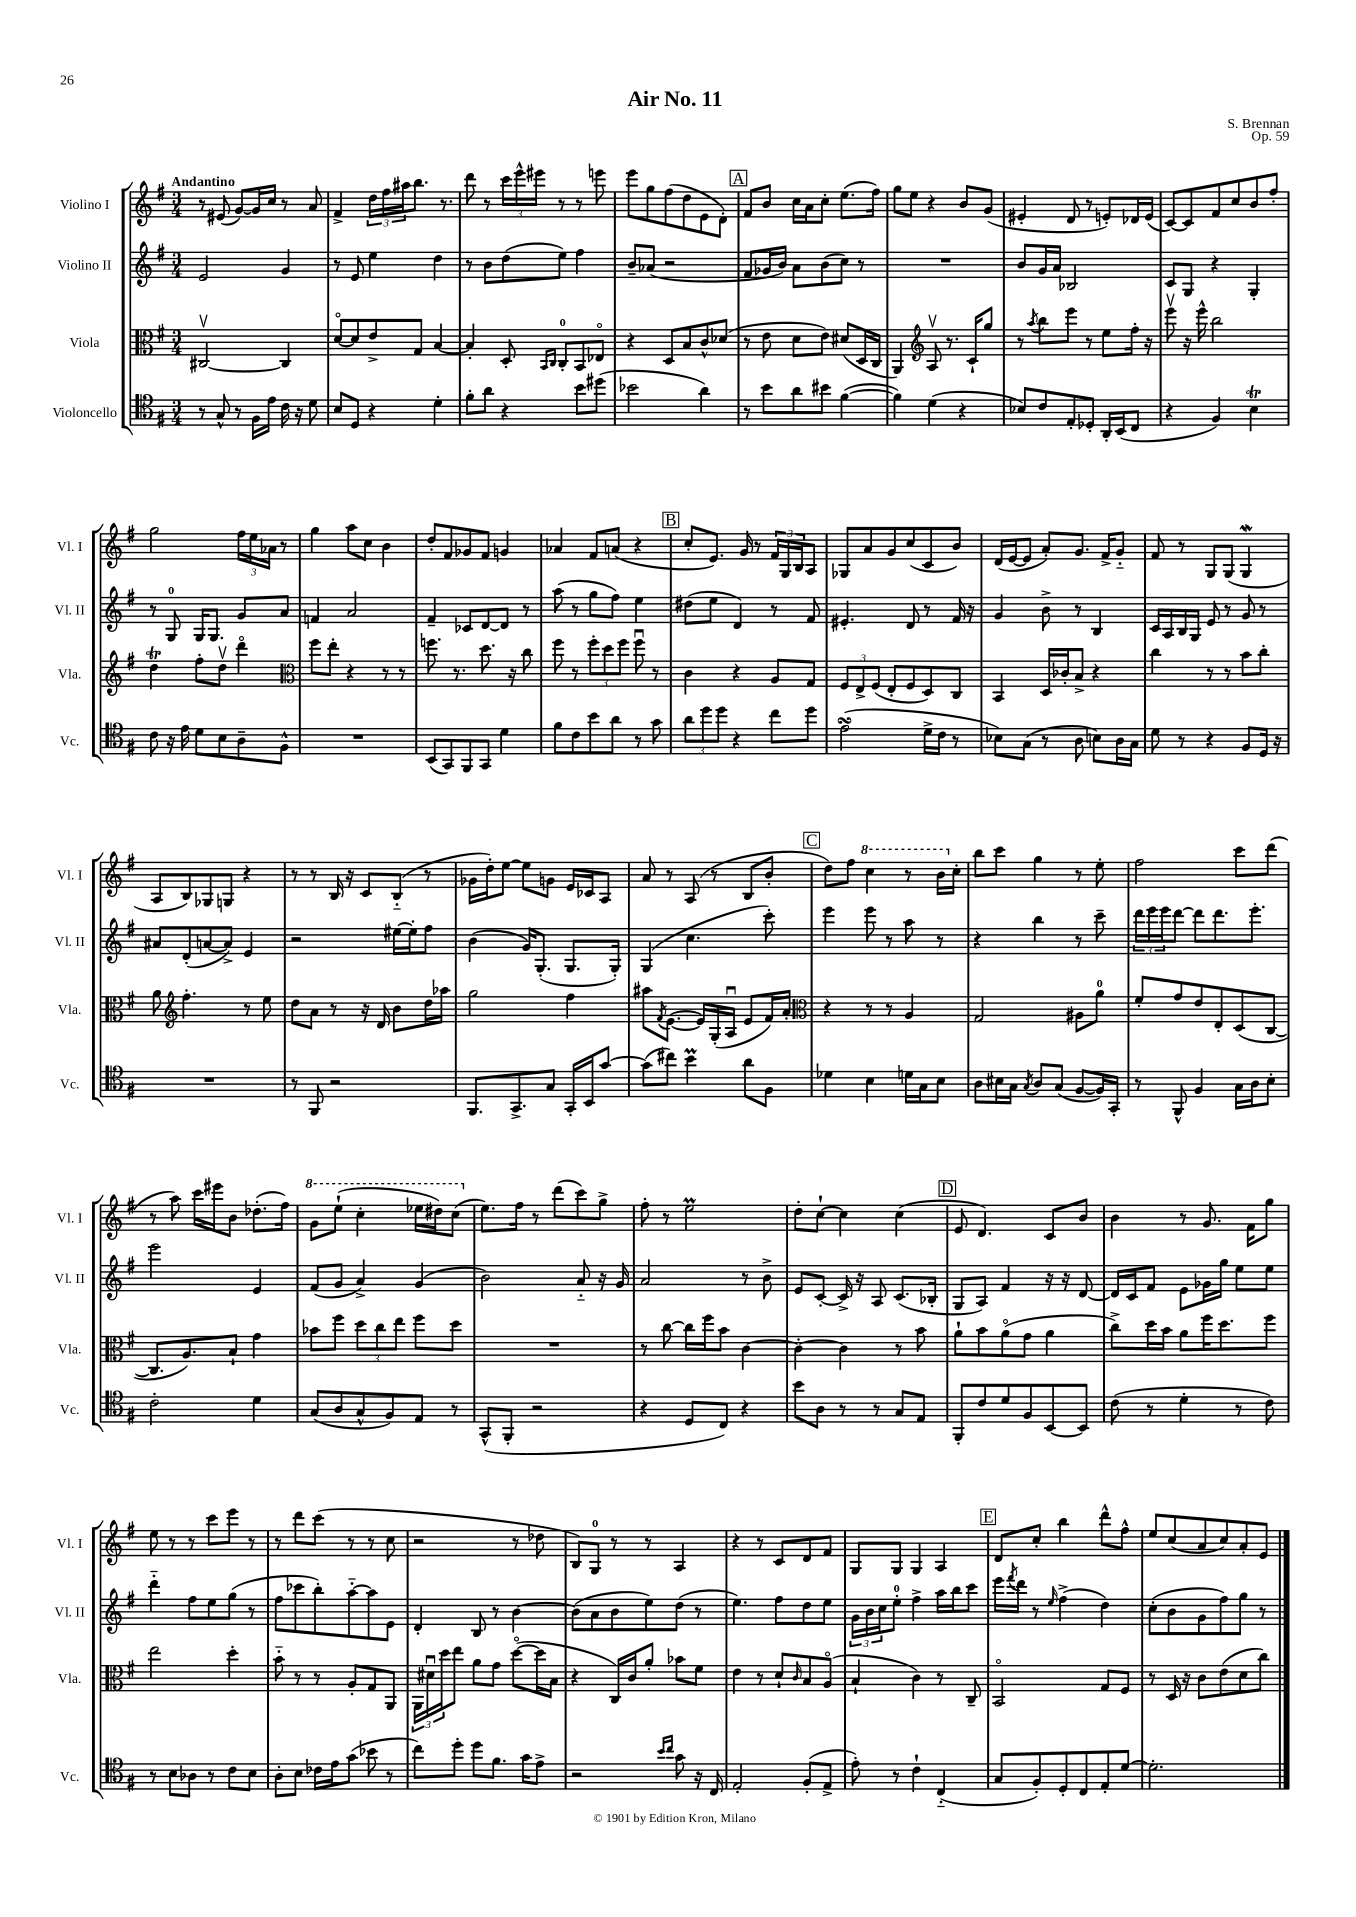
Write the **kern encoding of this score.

**kern	**kern	**kern	**kern
*staff4	*staff3	*staff2	*staff1
*clefC4	*clefC3	*clefG2	*clefG2
*k[f#]	*k[f#]	*k[f#]	*k[f#]
*M3/4	*M3/4	*M3/4	*M3/4
8r	[2C#v/	2e/	8r
8G^^/	.	.	(8e#/
8r	.	.	[8g/L)
16F#\LL	.	.	16g/]L
16e\JJ	.	.	16cc/JJ
16c\	4C#/]	4g/	8r
16r	.	.	.
8d\	.	.	8a/
=	=	=	=
8B/L	[8do/L	8r	4f#^/
8D/J	8d/]	8e/	.
4r	8e^/	4ee\	24dd\LL
.	.	.	24ff#\
.	.	.	24aa#\J
.	8G/J	.	8.bb\J
4d'\	[4B/	4dd\	.
.	.	.	8.r
=	=	=	=
8f#'\L	4B'/]	8r	8ddd\
8a\J	.	8b\L	8r
4r	8D'/	(8dd\	24ccc\LL
.	.	.	24eee^^\
.	.	.	24eee#\JJ
.	16qqBB/LL	.	.
.	16qqC/JJ	.	.
.	8C'/L	8ee\J)	8r
8b\L	8BB/	4ff#\	8r
(8dd#\J	8E-o/J	.	8eee\
=	=	=	=
2b-\	4r	8b~/L	8eee\L
.	.	(8a-/J	8gg\
.	8D/L	2r	(8ff#\
.	8B/	.	8dd\
4a\)	8c^^/	.	8e\
.	(8d-/J	.	8d'\J)
=	=	=	=
8r	8r	8f#/L	8f#/L
8b\L	8e\	16g-/L	8b/J
.	.	16b/JJ)	.
8a\	8d\L	8a\L	16cc\LL
.	.	.	16a\J
8b#\J	8e\J)	(8b\	8cc'\J
([4f#\	(8d#/L	8cc\J)	(8.ee\L
.	16D/L	8r	.
.	16C/JJ	.	16ff#\Jk)
=	=	=	=
4f#\])	4AA/)	2.r	8gg\L
.	.	.	8ee\J
*	*clefG2	*	*
(4d\	8Av/	.	4r
.	8.r	.	.
4r	.	.	8b/L
.	16c`/LK	.	.
.	8gg/J	.	(8g/J
=	=	=	=
8B-/L)	8r	8b/L	4e#'/
.	8qaa/	.	.
8c/	8bb\L	16g/L	.
.	.	16a/JJ	.
8E'/	8eee\J	2B-/	8d/
8D-'/J	8r	.	8r
16AA'/LL	8ee\L	.	8e'/L)
(16BB/J	.	.	.
8C/J	16ff#'\Jk	.	16d-/L
.	16r	.	(16e/JJ
=	=	=	=
4r	8eeev\	8c/L	[8c/L)
.	16r	8G/J	8c/]
.	16eee^^\	.	.
4F#/)	2bb\	4r	8f#/
.	.	.	8cc/
4B\	.	4G'/	8b/
.	.	.	8ff#'/J
=	=	=	=
8c\	4dd\	8r	2gg\
16r	.	8G/	.
16e\	.	.	.
8d\L	8ff#'\L	16G/LK	.
.	.	8.G/J	.
8B\	8ddv\J	.	.
8A~\	4dddo\	8g/L	24ff#\LL
.	.	.	24ee\
.	.	.	24a-\JJ
8F#^^\J	.	8a/J	8r
=	=	=	=
*	*clefC3	*	*
2.r	8ff#\L	4f/	4gg\
.	8ee'\J	.	.
.	4r	2a/	8aa\L
.	.	.	8cc\J
.	8r	.	4b\
.	8r	.	.
=	=	=	=
(8BB/L	8.ff\	4f#~/	8dd'/L
8GG/)	.	.	8f#/
.	8.r	.	.
8FF#/	.	8c-/L	8g-/
8GG/J	8.dd\	[8d/	8f#/J
4d\	.	8d/]J	4g/
.	16r	.	.
.	8cc\	8r	.
=	=	=	=
8f#\L	8ff#\	(8aa\	4a-/
8c\	8r	8r	.
8b\	12ff#'\L	8gg\L	8f#/L
.	12dd\	.	.
8a\J	.	8ff#\J)	(8a/J
.	12ff#\J	.	.
8r	8ff#u\	4ee\	4r
8g\	8r	.	.
=	=	=	=
12a\L	4c\	(8dd#\L	8cc'/L
12dd\	.	.	.
.	.	8ee\J	8.e/J)
12dd\J	.	.	.
4r	4r	4d/)	.
.	.	.	16g/
.	.	.	8r
8cc\L	8A/L	8r	24f#/LL
.	.	.	24G/
.	.	.	24B/J
8dd\J	8G/J	8f#/	8A/J
=	=	=	=
(2e\	12F#/L	4.e#'/	8G-/L
.	12E^/	.	.
.	.	.	8a/
.	(12F#/J	.	.
.	8E'/L	.	8g/
.	8F#/	8d/	(8cc/
16d^\LL	8D/)	8r	8c/
16c\JJ	.	.	.
8r	8C/J	16f#/	8b/J)
.	.	16r	.
=	=	=	=
8B-\L)	4BB/	4g/	(16d/LL
.	.	.	[16e/J
(8G\J	.	.	8e/]J
8r	16D/LL	8b^\	8a'/L)
.	16c-'/J	.	.
8A\	8B^/J	8r	8.g/J
8B\L)	4r	4B/	.
.	.	.	16f#^/LK
16A\L	.	.	8g'~/J
16G\JJ	.	.	.
=	=	=	=
8d\	4cc\	16c/LL	8f#/
.	.	16A/	.
8r	.	16B/	8r
.	.	16G/JJ	.
4r	8r	8e/	8G/L
.	8r	8r	(8G/J
8F#/L	8b\L	8g/	4G/
16D/Jk	8cc'\J	8r	.
16r	.	.	.
=	=	=	=
2.r	8a\	8a#/L	8A/L
*	*clefG2	*	*
.	4.ff#'\	(8d'/	8B/)
.	.	[8a/	8G-/
.	.	8a^/]J)	8G/J
.	8r	4e/	4r
.	8ee\	.	.
=	=	=	=
8r	8dd\L	2r	8r
8FF#/	8a\J	.	8r
2r	8r	.	16B/
.	.	.	16r
.	16r	.	8c/L
.	16d/	.	.
.	8b\L	[16ee#\LL	(8B'~/J
.	.	16ee#'\]J	.
.	16dd\L	8ff#\J	8r
.	16aa-\JJ	.	.
=	=	=	=
8.FF#/L	2gg\	(4b\	16g-\LL
.	.	.	16dd'\J)
.	.	.	[8ee\J
8.GG^/	.	.	.
.	.	16g/LK)	8ee\]L
.	.	(8.G'/J	.
8G/J	.	.	8g\J
16GG'/LL	4ff#\	8.G/L	16e/LL
16BB/J	.	.	16c-/J
[8g/J	.	.	8A/J
.	.	16G'/Jk)	.
=	=	=	=
(8g\]L	8aa#\L	(4G/	8a/
.	8qf#/	.	.
8cc#\J)	([8.e\J	.	8r
4b\	.	4.cc\	(8A/
.	16e/]LL)	.	.
.	(16G'/	.	8r
.	16Au/JJ	.	.
8a\L	8e/L	.	8B/L
8F#\J	16f#/L)	8ccc'\)	8b'/J
.	16a'/JJ	.	.
=	=	=	=
*	*clefC3	*	*
4d-\	4r	4eee\	8dd\L)
.	.	.	8ff#\J
4B\	8r	8eee\	4ccc\
.	8r	8r	.
16d\LL	4A/	8aa\	8r
16G\J	.	.	.
8B\J	.	8r	16bb\LL
.	.	.	16cc'\JJ
=	=	=	=
8A\L	2G/	4r	8bb\L
16B#\L	.	.	8ccc\J
16G\JJ	.	.	.
8qG/	.	.	.
8A/L	.	4bb\	4gg\
(8G/J	.	.	.
[8F#/L	8A#\L	8r	8r
16F#/]L)	8a\J	8ccc~\	8ee'\
16GG'/JJ	.	.	.
=	=	=	=
8r	8f#'/L	24ddd\LL	2ff#\
.	.	24eee\	.
.	.	24eee\J	.
8FF#^^/	8g/	[8ddd\J	.
4F#/	8e/	8ddd\]L	.
.	8E'/	8.ddd\	.
16G\LL	(8D/	.	8ccc\L
16A\J	.	8.eee'\J	.
8B'\J	[8C/J	.	(8ddd\J
=	=	=	=
2c'\	8.C/]L	2eee\	8r
.	.	.	8aa\)
.	8.A/)	.	.
.	.	.	16ccc\LL
.	.	.	16eee#\J
.	8B`/J	.	8b\J
4d\	4g\	4e/	(8.dd-'\L
.	.	.	16ff#\Jk)
=	=	=	=
(8G/L	8b-\L	(8f#/L	8gg\L
8A/	8ff#\J	8g/J	(8eee`\J
8G^^/	12dd\L	4a^/)	4ccc'\
.	12cc\	.	.
8F#/)	.	.	.
.	12ee\J	.	.
8E/J	8ff#\L	(4g/	16eee-\LL
.	.	.	16ddd#\J)
8r	8dd\J	.	(8ccc\J
=	=	=	=
(8GG^^/L	2.r	2b\)	8.ee\L)
8FF#'/J	.	.	.
.	.	.	16ff#\Jk
2r	.	.	8r
.	.	.	(8ddd\L
.	.	8a'~/	8ccc\)
.	.	16r	8gg^\J
.	.	16g/	.
=	=	=	=
4r	8r	2a/	8ff#'\
.	[8cc\	.	8r
8D/L	16cc\]LL	.	2ee\
.	16ff#\J	.	.
8C/J)	8b\J	.	.
4r	[4c\	8r	.
.	.	8b^\	.
=	=	=	=
8b\L	4c'\_	8e/L	8dd'\L
8A\J	.	[8c'/J	[8cc`\J
8r	4c\]	16c^/]	4cc\]
.	.	16r	.
8r	.	8A/	.
8G/L	8r	(8.c/L	(4cc\
8E/J	8b\	.	.
.	.	16B-'/Jk	.
=	=	=	=
8FF#'/L	8a`\L	8G/L	8e/
8c/	8b\	8A/J)	4.d/)
8d/	(8ao\	4f#/	.
8F#/	8g\J	.	.
[8BB/	4a\	16r	8c/L
.	.	16r	.
8BB/]J	.	[8d/	8b/J
=	=	=	=
(8c\	8cc^\L)	16d/]LL	4b\
.	.	16c/J	.
8r	16dd\L	8f#/J	.
.	16b\JJ	.	.
4d'\	8a\L	8e\L	8r
.	16ff#\K	16g-\L	8.g/
.	8.dd\	16gg\JJ	.
8r	.	8ee\L	.
.	.	.	16f#\LK
8c\)	8ff#\J	8ee\J	8gg\J
=	=	=	=
8r	2ee\	4ddd'~\	8ee\
8B\L	.	.	8r
8A-\J	.	8ff#\L	8r
8r	.	8ee\	8ccc\L
8c\L	4dd'\	(8gg\J	8eee\J
8B\J	.	8r	8r
=	=	=	=
8A'\L	8b'~\	8ff#\L	8r
8B\J	8r	8ccc-\	8ddd\L
16c-\LL	8r	8bb'\)	(8ccc\J
16e\J	.	.	.
(8g\J	8A'/L	[8aa'~\	8r
8b-\	8G/	8aa\]	8r
8r	8AA/J	8e\J	8cc\
=	=	=	=
8cc\L)	24AA\LL	4d'/	2r
.	24d#u\	.	.
.	24dd\J	.	.
8dd'\J	8ee\J	.	.
8dd\L	8a\L	8B/	.
8.f#\J	8g\J	8r	.
.	([8ddo\L	[4b\	8r
16g\LK	.	.	.
8e^\J	16dd\]L	.	8dd-\
.	16B\JJ	.	.
=	=	=	=
2r	4r	(8b\]L	8B/L)
.	.	8a\	8G/J
.	16C/LL)	8b\	8r
.	16c/J	.	.
.	8a'/J	8ee\)	8r
16qqb/LL	.	.	.
16qqcc/JJ	.	.	.
8g\	8b-\L	(8dd\J	4A/
16r	8f#\J	8r	.
16C/	.	.	.
=	=	=	=
2E'/	4e\	4.ee\)	4r
.	8r	.	8r
.	8d`/L	8ff#\L	8c/L
.	16qqc/	.	.
(8F#'/L	8B/	8dd\	8d/
8E^/J	(8Ao/J	8ee\J	8f#/J
=	=	=	=
8e'\)	4B`/	24g\LL	8G/L
.	.	24b\	.
.	.	24cc\J	.
8r	.	8ee'\J	8G/J
4c`\	4c\)	4ff#^\	4G/
(4C'~/	8r	16aa\LL	4A/
.	.	16bb\J	.
.	8C~/	8ccc\J	.
=	=	=	=
8G/L	2BBo/	16eee\LL	8d/L
.	.	8qfff#/	.
.	.	16ddd\JJ	.
8F#'/)	.	8r	8cc'/J
.	.	16qqee/	.
8D'/	.	(4ff#^\	4bb\
8C/	.	.	.
8E'/	8G/L	4dd\)	8ddd^^\L
[8d/J	8F#/J	.	8ff#^^\J
=	=	=	=
2.d'\]	8r	(8cc'\L	8ee/L
.	16D/	8b\	(8cc/
.	16r	.	.
.	8c\L	8g\	8a/
.	(8e\	8ff#\)	8cc/)
.	8d\	8gg\J	8a'/
.	8cc\J)	8r	8e/J
==	==	==	==
*-	*-	*-	*-
